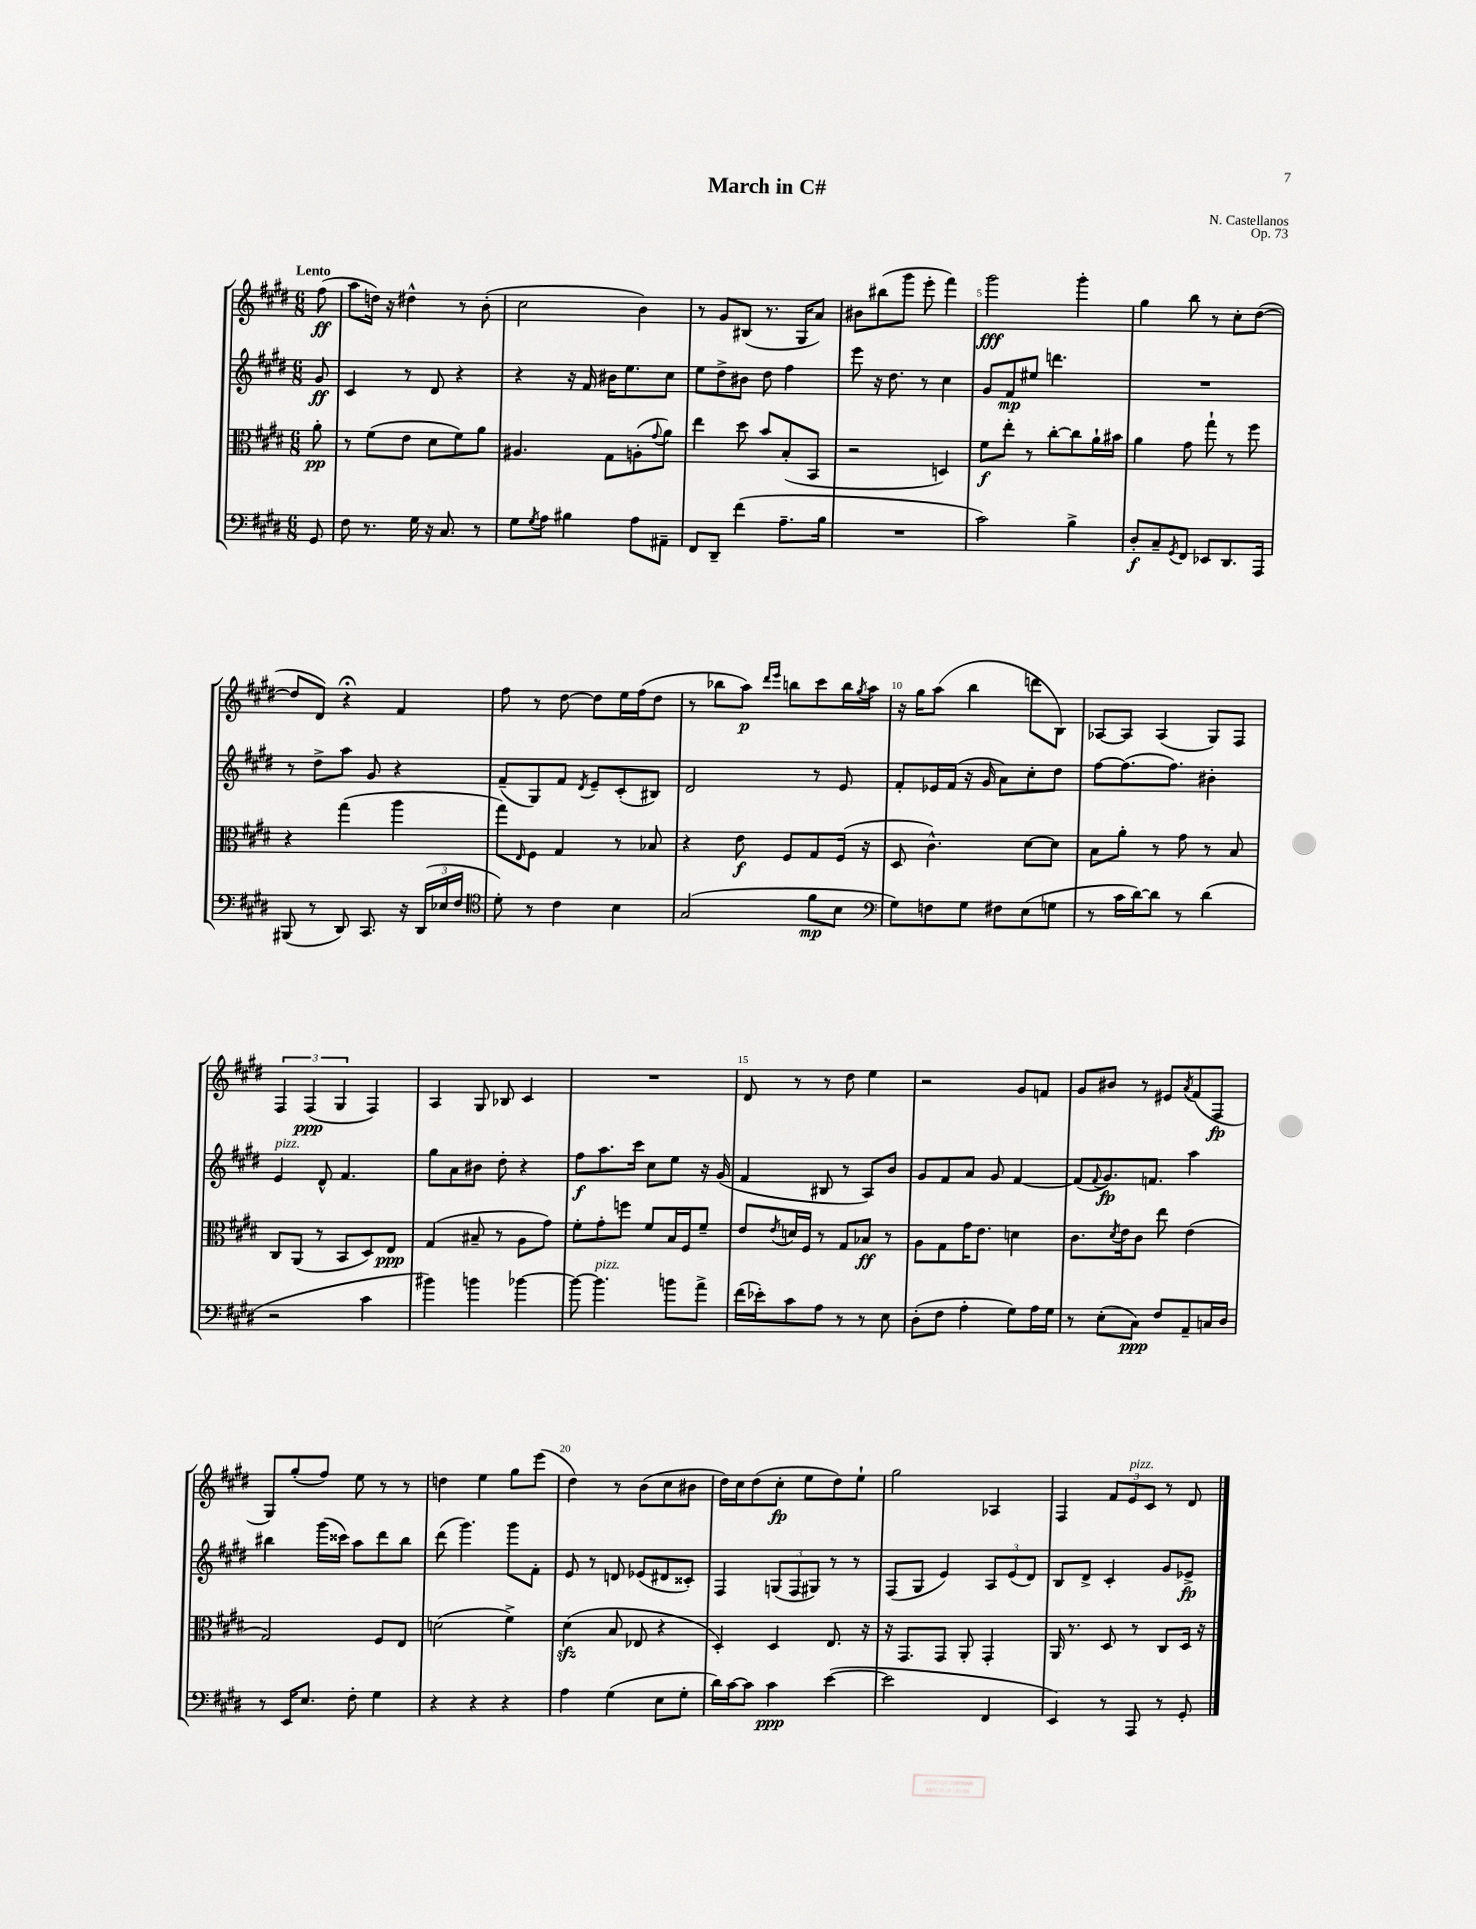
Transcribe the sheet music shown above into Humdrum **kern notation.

**kern	**dynam	**kern	**dynam	**kern	**dynam	**kern	**dynam
*part4	*part4	*part3	*part3	*part2	*part2	*part1	*part1
*staff4	*staff4	*staff3	*staff3	*staff2	*staff2	*staff1	*staff1
*clefF4	*	*clefC3	*	*clefG2	*	*clefG2	*
*k[f#c#g#d#]	*	*k[f#c#g#d#]	*	*k[f#c#g#d#]	*	*k[f#c#g#d#]	*
*M6/8	*	*M6/8	*	*M6/8	*	*M6/8	*
=	=	=	=	=	=	=	=
!	!	!	!	!	!	!LO:TX:a:B:t=Lento	!
8GG#/	.	8a'\	pp	8g#/	ff	(8ff#\	ff
=1	=1	=1	=1	=1	=1	=1	=1
8F#\	.	8r	.	4c#/	.	8aa\L	.
8.r	.	(8f#\L	.	.	.	16ddn\Jk)	.
.	.	.	.	.	.	16r	.
.	.	8e\J	.	8r	.	4dd#X^^\	.
16G#\	.	.	.	.	.	.	.
16r	.	8d#\L	.	8d#/	.	.	.
8.C#/	.	.	.	.	.	.	.
.	.	8f#\)	.	4r	.	8r	.
8r	.	8a\J	.	.	.	(8b'\	.
=2	=2	=2	=2	=2	=2	=2	=2
8G#\L	.	4.A#X/	.	4r	.	2cc#\	.
8qG#/	.	.	.	.	.	.	.
8A\J	.	.	.	.	.	.	.
4B#X\	.	.	.	16r	.	.	.
.	.	.	.	16f#/	.	.	.
.	.	8G#\L	.	16b#X\KL	.	.	.
.	.	.	.	8.ee\	.	.	.
8A\L	.	(8An'\	.	.	.	4b\)	.
.	.	8qqg#/	.	.	.	.	.
8AA#X~\J	.	8a\J)	.	8cc#\J	.	.	.
=3	=3	=3	=3	=3	=3	=3	=3
8FF#/L	.	4ee\	.	8ee\L	.	8r	.
8DD#~/J	.	.	.	8dd#^\	.	8g#/L	.
(4f#\	.	8dd#\	.	8b#X\J	.	(8B#X/J	.
.	.	8b/L	.	8dd#\	.	8.r	.
8.A~\L	.	(8B'/	.	4ff#\	.	.	.
.	.	.	.	.	.	16G#/KL	.
.	.	8BB/J	.	.	.	8a/J)	.
16B\Jk	.	.	.	.	.	.	.
=4	=4	=4	=4	=4	=4	=4	=4
2.r	.	2r	.	8eee\	.	8b#X\L	.
.	.	.	.	16r	.	(8bb#X\	.
.	.	.	.	8.dd#\	.	.	.
.	.	.	.	.	.	8ggg#\J	.
.	.	.	.	8r	.	8eee'\	.
.	.	4Dn/)	.	4cc#\	.	4fff#\)	.
=5	=5	=5	=5	=5	=5	=5	=5
2c#\)	.	8f#\L	f	8g#/L	.	2ggg#\	fff
.	.	8ee'\J	.	8f#/	mp	.	.
.	.	8r	.	8ee#X/J	.	.	.
.	.	[8cc#'\L	.	4.dddn\	.	.	.
4B^\	.	8cc#\]	.	.	.	4ggg#'\	.
.	.	16a`\L	.	.	.	.	.
.	.	16b#X\JJ	.	.	.	.	.
=6	=6	=6	=6	=6	=6	=6	=6
8D#'/L	f	4a\	.	2.r	.	4gg#\	.
8C#~/	.	.	.	.	.	.	.
8qGG#/	.	.	.	.	.	.	.
8FF#/J	.	8g#\	.	.	.	8bb\	.
8EE-X/L	.	8gg#`\	.	.	.	8r	.
8.DD#/	.	8r	.	.	.	8cc#'\L	.
.	.	8ff#\	.	.	.	([8dd#\J	.
16AAA/Jk	.	.	.	.	.	.	.
!!LO:LB:g=z
=7	=7	=7	=7	=7	=7	=7	=7
(8BBB#X/	.	4r	.	8r	.	8dd#/L]	.
8r	.	.	.	8dd#^\L	.	8d#/J)	.
8DD#/)	.	(4gg#\	.	8aa\J	.	4r;<	.
8.CC#/	.	.	.	8g#/	.	.	.
.	.	4aa\	.	4r	.	4f#/	.
16r	.	.	.	.	.	.	.
(24DD#/LL	.	.	.	.	.	.	.
24E-X/	.	.	.	.	.	.	.
24F#/JJ	.	.	.	.	.	.	.
=8	=8	=8	=8	=8	=8	=8	=8
*clefC4	*	*	*	*	*	*	*
8d#'\)	.	8gg#\L)	.	(8f#~/L	.	8ff#\	.
.	.	16qqE/	.	.	.	.	.
8r	.	8F#\J	.	8G#/)	.	8r	.
4c#\	.	4G#/	.	8f#/J	.	[8dd#\	.
.	.	.	.	8qd#/	.	.	.
.	.	.	.	8e~/L	.	8dd#\L]	.
4B\	.	8r	.	(8c#'/	.	16ee\L	.
.	.	.	.	.	.	(16ff#\J	.
.	.	8B-X/	.	8B#X/J)	.	8dd#\J	.
=9	=9	=9	=9	=9	=9	=9	=9
(2G#/	.	4r	.	2d#/	.	8r	.
.	.	.	.	.	.	8bb-X\L	.
.	.	8e\	f	.	.	8aa\J)	p
.	.	.	.	.	.	16qqddd#/LL	.
.	.	.	.	.	.	16qqeee/JJ	.
.	.	8F#/L	.	.	.	8bbn\L	.
8f#\L	mp	8G#/	.	8r	.	8ccc#\	.
8B\J	.	(16F#/Jk	.	8e/	.	16bb\L	.
.	.	.	.	.	.	8qgg#/	.
.	.	16r	.	.	.	16aa\JJ	.
=10	=10	=10	=10	=10	=10	=10	=10
*clefF4	*	*	*	*	*	*	*
8G#\L)	.	8D#/	.	8f#'/L	.	16r	.
.	.	.	.	.	.	16gg#\KL	.
8Fn\	.	4.c#^^\)	.	16e-X/L	.	(8aa\J	.
.	.	.	.	(16f#/JJ	.	.	.
8G#\J	.	.	.	16r	.	4bb\	.
.	.	.	.	16g#/	.	.	.
8F#X\L	.	.	.	8a\L)	.	.	.
(8E\	.	[8d#\L	.	8cc#'\	.	8dddn\L	.
8Gn\J	.	8d#\J]	.	8dd#\J	.	8B\J)	.
=11	=11	=11	=11	=11	=11	=11	=11
8r	.	8B\L	.	[8ff#\L	.	[8A-X/L	.
16c#\LL	.	8a'\J	.	(8.ff#\]	.	8A-/J]	.
[16d#\J)	.	.	.	.	.	.	.
8d#\J]	.	8r	.	.	.	(4A-/	.
.	.	.	.	8.ff#\J)	.	.	.
8r	.	8g#\	.	.	.	.	.
(4d#\	.	8r	.	4b#X'\	.	8G#/L)	.
.	.	8B/	.	.	.	8F#/J	.
!!LO:LB:g=z
=12	=12	=12	=12	=12	=12	=12	=12
!	!	!	!	!LO:TX:a:i:t=pizz.	!	!	!
2r	.	8C#/L	.	4e/	.	6F#/	.
.	.	(8AA/J	.	.	.	.	.
.	.	.	.	.	.	(6F#/	ppp
.	.	8r	.	8d#^^/	.	.	.
.	.	.	.	.	.	6G#/	.
.	.	8BB/L	.	4.f#/	.	.	.
4c#\	.	8D#/)	.	.	.	4F#/)	.
.	.	8E/J	ppp	.	.	.	.
=13	=13	=13	=13	=13	=13	=13	=13
4b#X\)	.	(4G#/	.	8gg#\L	.	4A/	.
.	.	.	.	8a\	.	.	.
4bn\	.	8B#X~/	.	8b#X\J	.	8G#/	.
.	.	8r	.	8dd#'\	.	8B-X/	.
[4b-X\	.	8A\L	.	4r	.	4c#/	.
.	.	8g#\J)	.	.	.	.	.
=14	=14	=14	=14	=14	=14	=14	=14
8b-\_	.	8f#'\L	.	8ff#\L	f	2.r	.
!LO:TX:a:i:t=pizz.	!	!	!	!	!	!	!
4.b-\]	.	8g#'\	.	8.aa\	.	.	.
.	.	8ffn\J	.	.	.	.	.
.	.	.	.	16ccc#\Jk	.	.	.
.	.	8f#/L	.	8cc#\L	.	.	.
8bn\L	.	16B/L	.	8ee\J	.	.	.
.	.	16F#/J	.	.	.	.	.
8a^\J	.	8f#~/J	.	16r	.	.	.
.	.	.	.	(16g#/	.	.	.
=15	=15	=15	=15	=15	=15	=15	=15
(16f#\LL	.	8e/L	.	4f#/	.	8d#/	.
16e-X'\J)	.	.	.	.	.	.	.
.	.	8qe/	.	.	.	.	.
8c#\	.	16dn/L	.	.	.	8r	.
.	.	16F#/JJ	.	.	.	.	.
8A\J	.	8r	.	8B#X/	.	8r	.
8r	.	8G#/L	.	8r	.	8dd#\	.
8r	.	8B-X/J	ff	8A/L)	.	4ee\	.
8E\	.	8r	.	8b/J	.	.	.
=16	=16	=16	=16	=16	=16	=16	=16
(8D#'\L	.	8A\L	.	8g#/L	.	2r	.
8F#\J	.	8G#\	.	8f#/	.	.	.
4A'\	.	16g#\K	.	8a/J	.	.	.
.	.	8.e\J	.	.	.	.	.
.	.	.	.	8g#/	.	.	.
8G#\L)	.	4dn\	.	[4f#/	.	8g#/L	.
16A\L	.	.	.	.	.	8fn/J	.
16G#\JJ	.	.	.	.	.	.	.
=17	=17	=17	=17	=17	=17	=17	=17
8r	.	8.c#\L	.	(8f#/L]	.	8g#/L	.
.	.	.	.	8qqf#/	.	.	.
(8E'\L	.	.	.	8.g#/)	fp	8b#X/J	.
.	.	8qd#/	.	.	.	.	.
.	.	16e\k	.	.	.	.	.
8C#\J)	ppp	8c#\J	.	.	.	8r	.
.	.	.	.	8.fn/J	.	.	.
8F#/L	.	8ee\	.	.	.	8e#X/L	.
.	.	.	.	.	.	8qa/	.
8AA~/	.	(4e\	.	4aa\	.	(8f#/	.
16Cn/L	.	.	.	.	.	8F#/J	fp
16D#/JJ	.	.	.	.	.	.	.
!!LO:LB:g=z
=18	=18	=18	=18	=18	=18	=18	=18
8r	.	2G#/)	.	4bb#X\	.	8G#/L)	.
16EE/KL	.	.	.	.	.	(8gg#'/	.
8.E/J	.	.	.	.	.	.	.
.	.	.	.	(16ggg#\LL	.	8ff#/J)	.
.	.	.	.	16ccc##X\JJ)	.	.	.
8F#'\	.	.	.	8aa\L	.	8ee\	.
4G#\	.	8F#/L	.	8ddd#\	.	8r	.
.	.	8E/J	.	8bb#\J	.	8r	.
=19	=19	=19	=19	=19	=19	=19	=19
4r	.	(2dn\	.	(8ddd#\	.	4ddn\	.
.	.	.	.	4.ggg#\)	.	.	.
4r	.	.	.	.	.	4ee\	.
4r	.	4f#^\)	.	8ggg#\L	.	8gg#\L	.
.	.	.	.	8f#'\J	.	(8eee\J	.
=20	=20	=20	=20	=20	=20	=20	=20
4A\	.	(4d#zz\	.	8e/	.	4dd#\)	.
.	.	.	.	8r	.	.	.
(4G#\	.	8B/	.	8dn/	.	8r	.
.	.	8E-X/	.	(8e-X/L	.	(8b\L	.
8E\L	.	4r	.	8d#X/	.	8cc#\	.
8G#'\J	.	.	.	8c##X'/J)	.	8b#X\J	.
=21	=21	=21	=21	=21	=21	=21	=21
16d#\LL)	.	4D#'/)	.	4F#/	.	16dd#\LL)	.
[16c#\J	.	.	.	.	.	16cc#\J	.
8c#\J]	.	.	.	.	.	(8dd#\	.
4c#\	ppp	4D#/	.	(12Gn/L	.	8cc#'\J	fp
.	.	.	.	12F#/	.	.	.
.	.	.	.	.	.	8ee\L	.
.	.	.	.	12G#X/J)	.	.	.
([4e\	.	8.E/	.	8r	.	8dd#\)	.
.	.	.	.	8r	.	8ee`\J	.
.	.	16r	.	.	.	.	.
=22	=22	=22	=22	=22	=22	=22	=22
2e\]	.	16r	.	(8F#/L	.	2gg#\	.
.	.	8.GG#/L	.	.	.	.	.
.	.	.	.	8G#/J	.	.	.
.	.	8GG#/J	.	4e/)	.	.	.
.	.	8AA'/	.	.	.	.	.
4FF#/	.	4GG#'/	.	12A/L	.	4A-X/	.
.	.	.	.	(12e/	.	.	.
.	.	.	.	12d#/J)	.	.	.
=23	=23	=23	=23	=23	=23	=23	=23
4EE/)	.	16AA/	.	8B/L	.	4F#/	.
.	.	8.r	.	.	.	.	.
.	.	.	.	8d#^/J	.	.	.
8r	.	8D#/	.	4c#'/	.	12f#/L	.
!	!	!	!	!	!	!LO:TX:a:i:t=pizz.	!
.	.	.	.	.	.	12e/	.
8AAA/	.	8r	.	.	.	.	.
.	.	.	.	.	.	12c#/J	.
8r	.	8C#/L	.	8g#/L	.	8r	.
8GG#'/	.	16D#/Jk	.	8e-X^/J	fp	8d#/	.
.	.	16r	.	.	.	.	.
==	==	==	==	==	==	==	==
*-	*-	*-	*-	*-	*-	*-	*-
